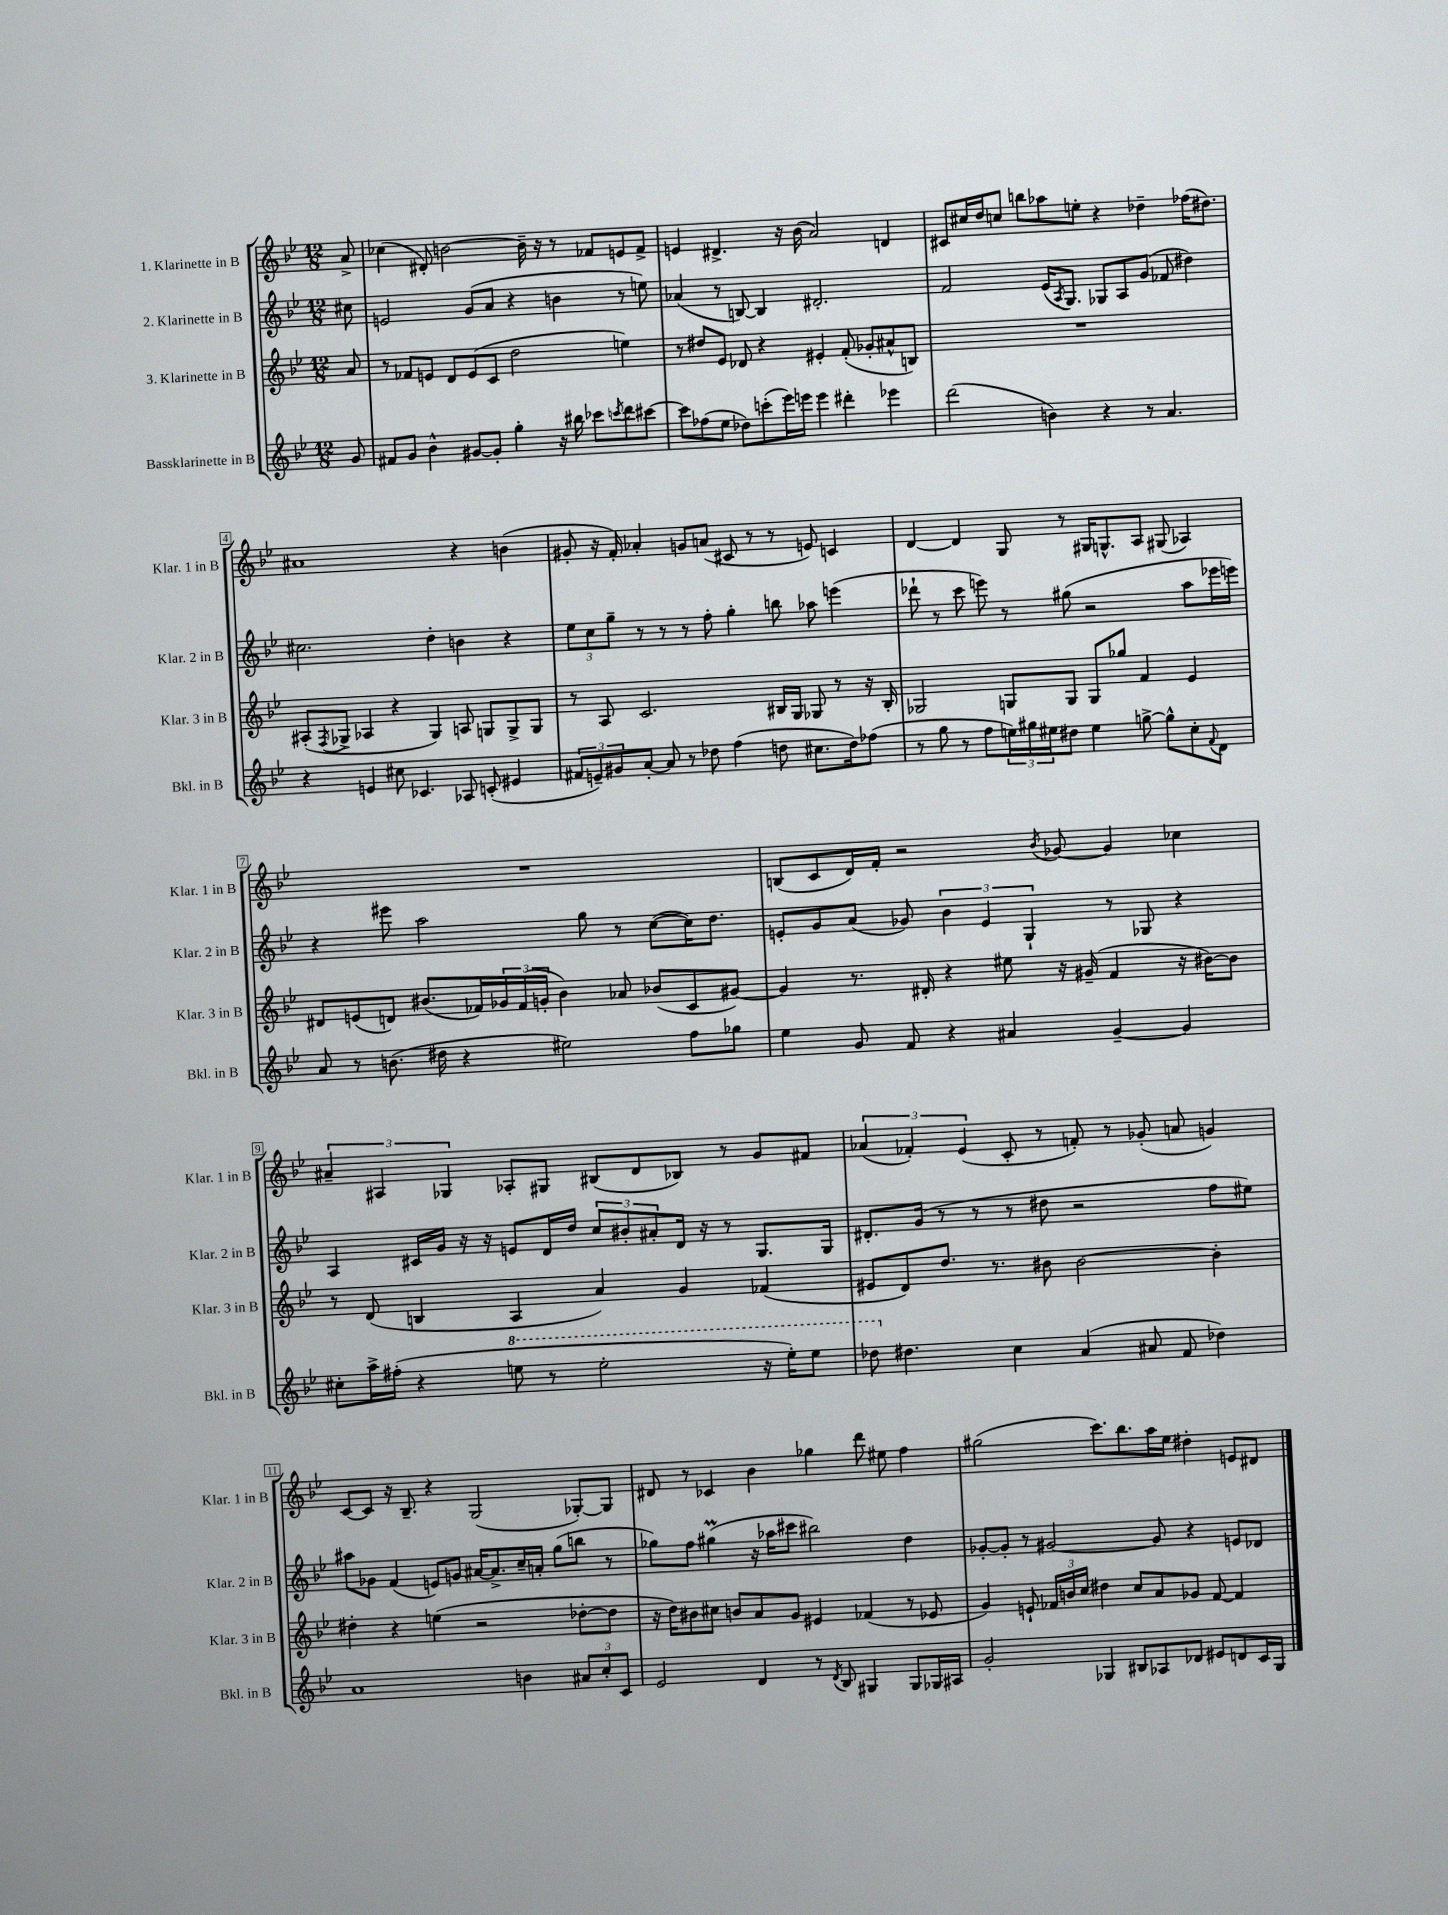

**kern	**kern	**kern	**kern
*staff4	*staff3	*staff2	*staff1
*clefG2	*clefG2	*clefG2	*clefG2
*k[b-e-]	*k[b-e-]	*k[b-e-]	*k[b-e-]
*M12/8	*M12/8	*M12/8	*M12/8
8g	8a	8cc#	8a^
=	=	=	=
8f#	8r	2e	(4cc-
8g	8f-	.	.
4b-^^	8e	.	8d#')
.	8d	.	[2b
[8g#	(8e	(8g	.
8g#']	8c	8a	.
4gg'	2dd	4r	.
.	.	.	16b~]
.	.	.	16r
16r	.	4b	8r
16bb#	.	.	.
8ccc-	.	.	8f-
8qccc	.	.	.
8ddd	4ee)	8r	8e
[8ccc#	.	8ee)	8f-^
=	=	=	=
8ccc#]	8r	(4a-	4e
(8ff-	8dd#	.	.
8ee-	8e-	8r	4.d#^
8dd-)	8d-	[8B)	.
(8ccc'	4r	4B]	.
16eee-)	.	.	16r
16eee	.	.	(16b-
4eee	4e#'	2.d#'	2a)
4ddd#'	(8f'	.	.
.	8g-'	.	.
4eee-	8a#^^	.	4d
.	8B)	.	.
=	=	=	=
(2ddd	1.r	2f	8c#
.	.	.	16cc#
.	.	.	16dd
.	.	.	8cc
.	.	.	8bb
4b)	.	(16e-	8aa-
.	.	8qA	.
.	.	8.G)	.
.	.	.	8ee'
4r	.	8G-	4r
.	.	8A	.
8r	.	(8g	4dd-~
4.a	.	8f-	.
.	.	4dd#)	(16ff-
.	.	.	8.dd#)
=	=	=	=
4r	(8A#'	2.cc#	1a#
.	8qF	.	.
.	8G-^	.	.
4e	4A-	.	.
8cc#	4r	.	.
4.c-	.	.	.
.	4G-)	4dd'	.
8A-	8A	4b	4r
(8c'	8G	.	.
4e#	8G^	4r	(4b
.	8G	.	.
=	=	=	=
12f#	8r	12ee-	8g#'
12e~)	.	12cc	.
.	8A	.	16r
12g#	.	12gg~	.
.	.	.	16f')
[8a'	2.c	8r	4a-'
8a]	.	8r	.
8r	.	8r	8g
8dd-	.	8ff'	(8a
(4ff	.	4gg'	8c#
.	.	.	8r
8dd	16B#	8bb	8r
.	16G	.	.
8.cc#	8G-	8aa-	8e)
.	8r	(4eee	4c
16dd)	.	.	.
(8ff-	16r	.	.
.	16B#'	.	.
=	=	=	=
8r	2G-	8ddd-`	[4d
8gg	.	8r	.
8r	.	8ccc	4d]
8ff	.	8eee)	.
24ee)	8G	8r	8G
24gg#	.	.	.
24ee#	.	.	.
8dd#	8G	(8gg#	8r
4ee#	8G	2r	16G#
.	.	.	8.G^^
.	8gg-	.	.
[8gg^	4f	.	8A
8gg^^]	.	.	(8G#
8cc'	4e-	8aa	4A-)
8qqf	.	.	.
8d	.	16eee-	.
.	.	16eee)	.
=	=	=	=
8a	8d#	4r	1.r
8r	(8e	.	.
(8.b	8d)	8eee#	.
.	(8.b#	2aa	.
16dd#	.	.	.
4r	.	.	.
.	16f-)	.	.
.	24g-	.	.
.	(24f-	.	.
.	24g'	.	.
2ee#)	4b#)	.	.
.	.	8gg	.
.	8a-	8r	.
.	(8b-	([8cc	.
8ff	8c	16cc])	.
.	.	8.dd	.
8gg-	[8g#)	.	.
=	=	=	=
4ee-	4g#]	8e'	(8B
.	.	8g	8c
8g	8.r	(8a	16d)
.	.	.	16f'
8f	.	8g-)	2r
.	16d#'	.	.
4r	4r	6b-	.
.	.	6e	.
4a#	8ee#	.	.
.	.	6G`	.
.	.	.	8qb-
.	16r	.	[8g-
.	(16g#~	.	.
[4g~	4f	8r	4g-]
.	.	8G-	.
4g]	16r	4r	4cc-
.	[16b#)	.	.
.	8b#]	.	.
=	=	=	=
8cc#'	8r	4A	6a#~
16aa^	(8d	.	.
.	.	.	6A#
(16ff#'	.	.	.
4r	4B	16c#	.
.	.	16g	.
.	.	.	6G-
.	.	16r	.
.	.	16r	.
8eee	4A	8e	8A-'
8r	.	16d	8G#
.	.	16dd	.
2eee'	4a)	12cc	(8B#
.	.	12b#'	.
.	.	.	8d
.	.	12a#'	.
.	4g	16d	8B-)
.	.	16r	.
.	.	8r	8r
16r	(4f-	8.G	8g
16eee')	.	.	.
8eee	.	.	8f#
.	.	16G	.
=	=	=	=
8ddd-	8e#	8.d#'	(6a-
4.dd#	8d)	.	.
.	.	.	6f-')
.	.	(16g	.
.	8.dd	8r	.
.	.	.	(6e-
.	.	8r	.
.	8.r	.	.
4cc	.	8r	8c'
.	8b#	8dd#	8r
(4a	[2b#	2r	8f')
.	.	.	8r
8a#	.	.	(8g-'
8f	.	.	8a
4dd-)	4b#']	8ff	4g)
.	.	8ee#)	.
=	=	=	=
1a	4dd#'	8aa#	[8c
.	.	8g-	8c]
.	4r	(4f	16r
.	.	.	8.B-~
.	(4ee	8e)	4r
.	.	8g	.
.	2r	[16a#	(2G
.	.	8.a#^]	.
4b	.	16cc~	.
.	.	16a'	.
.	.	(8gg	.
12a#	[8dd-'	8bb	[8G-')
12cc'	.	.	.
.	8dd-]	8r	8G-]
12c	.	.	.
=	=	=	=
2e-	16r	8gg-)	8d#
.	16dd)	.	.
.	8b#	8ff	8r
.	8cc#	(4gg#	4c-
.	8b	.	.
4d	8a	16r	4b-
.	.	16aa-	.
.	8g	8ccc#	.
8r	4e#	2bb#)	4gg-
8qd	.	.	.
8B-	.	.	.
4G#	(4f-	.	8ddd
.	.	.	8ee#
8G#	8r	4dd	4ff
16G-	8e-	.	.
16A#	.	.	.
=	=	=	=
2g'	4g)	[8g-'	(2gg#
.	.	8g-']	.
.	8e`	8r	.
.	24f-	[2g#	.
.	24b	.	.
.	24cc	.	.
4G-	4dd#	.	8.ccc)
.	.	.	8.bb-
8B#	8cc	.	.
8A-	8a	8g#]	16aa
.	.	.	16ee-
8d-	8g-	4r	4dd#'
8e#	[8f-	.	.
8d	4f-]	8e	8e
16c	.	8d-	8d#
16G-	.	.	.
==	==	==	==
*-	*-	*-	*-
